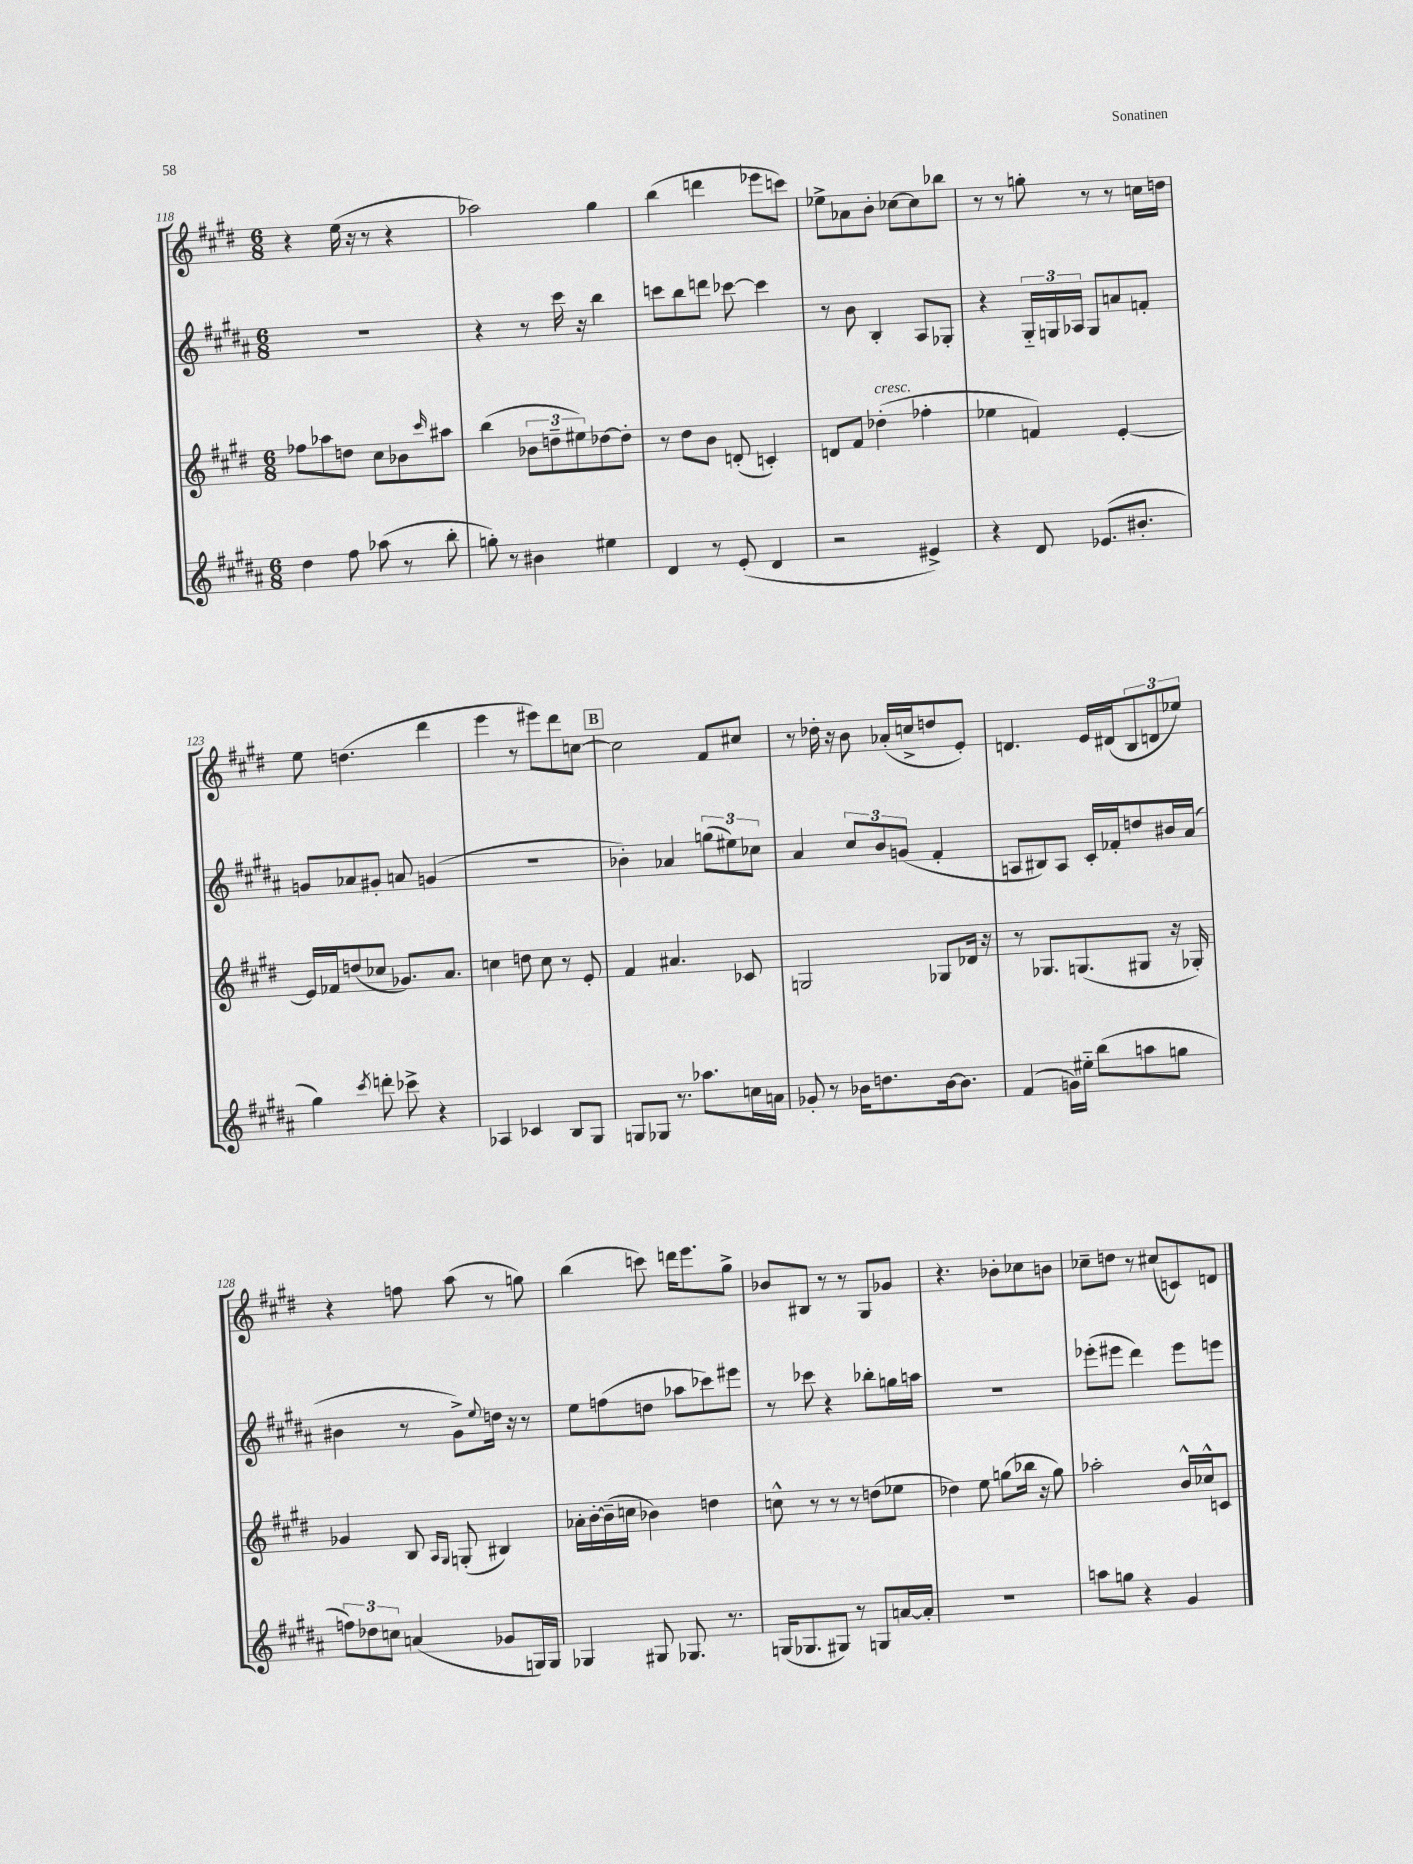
<<
\new StaffGroup <<
\new Staff = "s0" {
    \clef treble \key e \major \numericTimeSignature \time 6/8
    r4 e''16( r16 r8 r4 |
    aes''2) gis''4 |
    b''4( d'''4 ees'''8 c'''8) |
    ees''8-> aes'8 b'8-. ces''8~ ces''8 bes''8 |
    r8 r8 g''8-. r8 r8 c''16 d''16 |
    e''8 d''4.( dis'''4 |
    e'''4 r8 eis'''8) dis'''8 c''8~ |
    \mark \markup { \box "B" } c''2 fis'8 cis''8 |
    r8 des''16-. r16 b'8 aes'16-.( c''16-> d''8 e'8-.) |
    d'4. e'16 dis'16( \tuplet 3/2 { b8 d'8 ees''8) } |
    r4 f''8 a''8( r8 g''8) |
    b''4( c'''8) d'''16 e'''8. gis''8-> |
    bes'8 bis8 r8 r8 gis8 ges'8 |
    r4. bes'8-. ces''8 b'8 |
    ces''8-- d''8 r8 cis''8( c'8) d'8 \bar "|." |
}
\new Staff = "s1" {
    \clef treble \key b \major \numericTimeSignature \time 6/8
    R2. |
    r4 r8 cis'''16 r16 b''4 |
    c'''8 b''8 d'''8 ces'''8~ ces'''4 |
    r8 b'8 b4-. ais8 ges8-. |
    r4 \tuplet 3/2 { gis16-_ g16 aes16 } g8 a'8 f'8-. |
    g'8 aes'8 gis'8-. a'8 g'4( |
    R2. |
    \mark \markup { \box "B" } bes'4-.) aes'4 \tuplet 3/2 { g''8( eis''8) ces''8 } |
    ais'4 \tuplet 3/2 { cis''8 b'8 g'8( } fis'4-. |
    a8 bis8) a8 cis'16-. fes'16-. d''8 bis'16 ais'16( |
    bis'4 r8 gis'8->) \appoggiatura { e''8 } d''16 r16 r8 |
    e''8 f''8( d''8 aes''8 ces'''8) eis'''8 |
    r8 ces'''8 r4 bes''8-. g''16 a''16 |
    R2. |
    ees'''8-.( eis'''8 dis'''4) eis'''8 e'''8 \bar "|." |
}
\new Staff = "s2" {
    \clef treble \key e \major \numericTimeSignature \time 6/8
    fes''8 aes''8 d''8 cis''8 bes'8 \grace { cis'''16 } ais''8 |
    b''4( \tuplet 3/2 { bes'8 d''8-- eis''8) } des''8~ des''8-. |
    r8 dis''8 b'8 d'8-.( c'4-.) |
    d'8 fis'8 des''4-.^\markup { \italic "cresc." }( fes''4-. |
    ees''4 f'4) e'4~-. |
    e'16 fes'16 d''8( ces''8 ges'8.) a'8. |
    c''4 d''8 c''8 r8 e'8-. |
    \mark \markup { \box "B" } fis'4 ais'4. ces'8 |
    g2 ges8 des'16 r16 |
    r8 ges8. g8.( gis8 r16 ges16-.) |
    ges'4 b8 \grace { a16 gis16 } g8-.( bis4) |
    aes'16-. b'16~-. b'16--( c''16 bes'4) d''4 |
    c''8-^ r8 r8 r8 d''8( ees''8 |
    des''4) e''8 g''8( bes''16 r16 g''8) |
    aes''2-. b'16-^ ces''16-^ c'8 \bar "|." |
}
\new Staff = "s3" {
    \clef treble \key b \major \numericTimeSignature \time 6/8
    dis''4 fis''8 aes''8( r8 b''8-. |
    g''8-.) r8 bis'4 eis''4 |
    dis'4 r8 e'8-.( dis'4 |
    r2 eis'4->) |
    r4 dis'8 ees'8.( bis'8.-. |
    gis''4) \acciaccatura { cis'''8 } d'''8-. ces'''8-> r4 |
    aes4 ces'4 b8 gis8 |
    \mark \markup { \box "B" } g8 ges8 r8. aes''8. c''16 a'16 |
    ges'8-. r8 bes'16 d''8. bes'16~ bes'8. |
    fis'4( g'16) eis''16-_ b''8( a''8 g''8 |
    \tuplet 3/2 { f''8) des''8 c''8 } a'4( ges'8 g16) g16 |
    ges4 gis8 ges8. r8. |
    g16( ges8. gis8) r8 g8 a'16~ a'16-. |
    R2. |
    a''8 g''8 r4 gis'4 \bar "|." |
}
>>
>>
\layout { \context { \Score currentBarNumber = #118 } }
